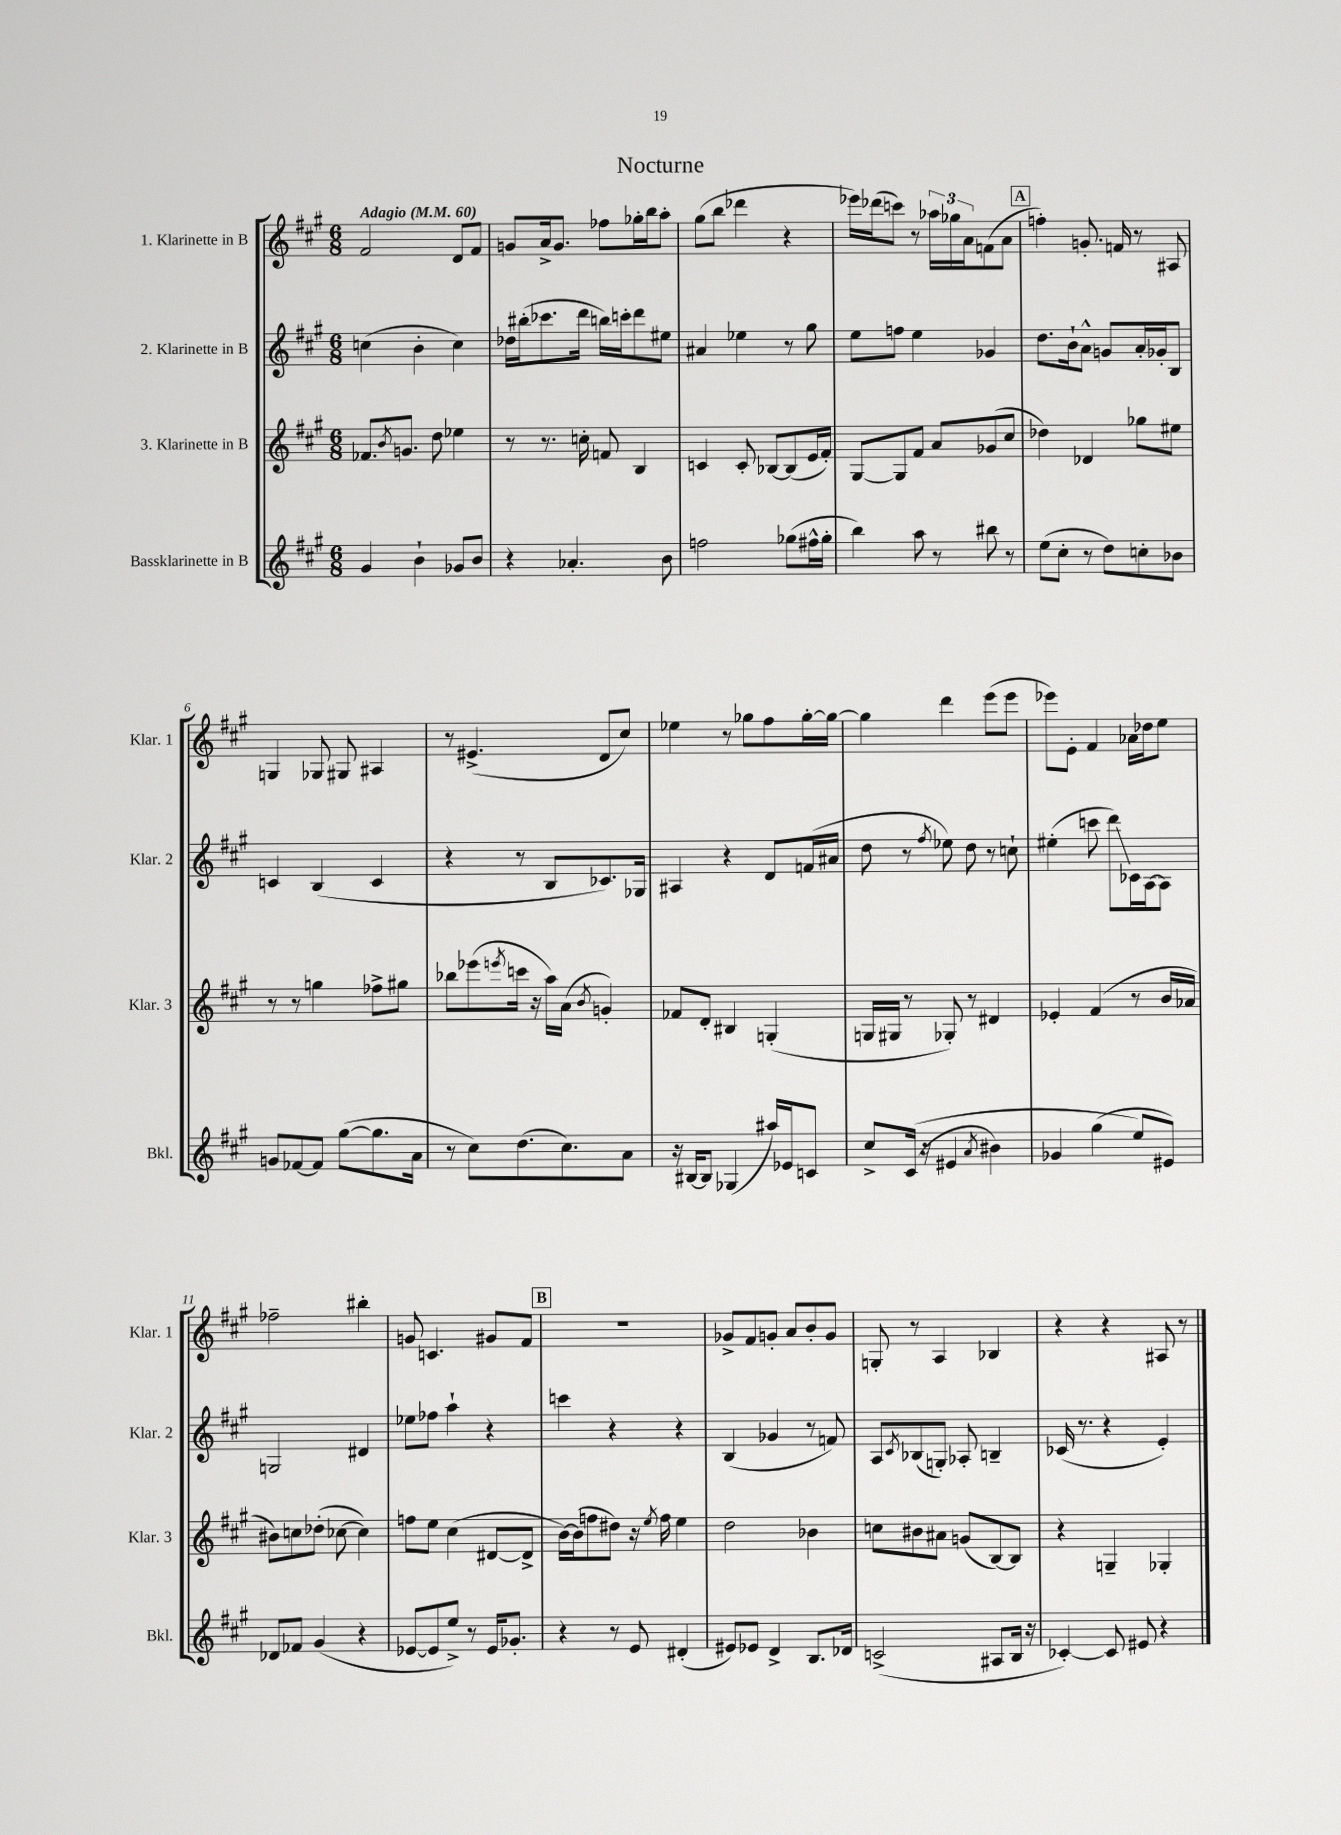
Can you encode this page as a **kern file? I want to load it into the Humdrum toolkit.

**kern	**kern	**kern	**kern
*staff4	*staff3	*staff2	*staff1
*clefG2	*clefG2	*clefG2	*clefG2
*k[f#c#g#]	*k[f#c#g#]	*k[f#c#g#]	*k[f#c#g#]
*M6/8	*M6/8	*M6/8	*M6/8
*MM60	*MM60	*MM60	*MM60
4g#	8.f-	(4cc	2f#
.	8qb	.	.
.	8.g	.	.
4b`	.	4b'	.
.	8dd	.	.
8g-	4ee-	4cc)	8d
8b	.	.	8f#
=	=	=	=
4r	8r	16dd-	8g
.	.	(16bb#'	.
.	8.r	8.ccc-	16a^
.	.	.	8.g
4.a-'	.	.	.
.	16cc'	16ddd	.
.	8f	16bb)	8ff-
.	.	16ccc'	.
.	4B	8ddd	16gg-'
.	.	.	16bb
8b	.	8ee#	8aa'
=	=	=	=
2ff	4c	4a#	(8gg#
.	.	.	8bb
.	8c'	4ee-	4ddd-
.	[8B-	.	.
(8gg-	(8B-]	8r	4r
16ff#^^	16e	8gg#	.
16gg-'	16f#')	.	.
=	=	=	=
4bb)	[8G#	8ee	16eee-)
.	.	.	(16ddd-
.	8G#]	8ff	8ccc)
8aa	8f#	4ee	8r
8r	8a	.	24aa-
.	.	.	24gg-
.	.	.	24a
8bb#	(8g-	4g-	(8f
8r	8cc#	.	8a
=	=	=	=
(8ee	4dd-)	8.dd	4ff')
8cc#'	.	.	.
.	.	16b`	.
8r	4d-	8a^^	8.g'
8dd)	.	8g	.
.	.	.	16f
8cc'	8gg-	16a'	8r
.	.	16g-'	.
8b-	8ee#	8B	8A#
=	=	=	=
8g	8r	4c	4G
[8f-	8r	.	.
8f-]	4gg	(4B	8G-
([8gg#	.	.	8G#
8.gg#]	8ff-^	4c	4A#
.	8gg#	.	.
16a	.	.	.
=	=	=	=
8r	8bb-	4r	8r
8cc#)	(8eee-	.	(4.e#^
.	8qeee	.	.
(8.dd	16ccc	8r	.
.	16r	.	.
.	16aa)	8B	.
8.cc#)	(16a	.	.
.	8qb	.	.
.	4g')	8.c-)	8d
8a	.	.	8cc#)
.	.	16G-	.
=	=	=	=
16r	8f-	4A#	4ee-
[16B#	.	.	.
8B#]	8d'	.	.
(4G-	4B#	4r	8r
.	.	.	8gg-
16aa#)	(4G'	8d	8ff#
16e-	.	.	.
8c	.	(16f	[16gg-'
.	.	16a#	16gg-_
=	=	=	=
8cc#^	16G	8dd	4gg-]
.	16G#	.	.
&((16c#	8r	8r	.
16r	.	.	.
.	.	8qff#	.
4e#	8G-')	8ee-)	4ddd
.	8r	8dd	.
8qa	.	.	.
4b#)	4d#	8r	(8eee
.	.	8cc`	8eee
=	=	=	=
4g-	4e-'	(4ee#'	8eee-)
.	.	.	8e'
(4gg#	(4f#	8ccc	4f#
.	.	8ddd)	.
8ee&)	8r	16c-	16a-
.	.	[16A	16dd-
8e#)	16b	8A]	8ee
.	16a-	.	.
=	=	=	=
8d-	8b#)	2G	2ff-~
8f-	8cc	.	.
(4g#	(8dd-'	.	.
.	[8cc-	.	.
4r	4cc-])	4d#	4bb#'
=	=	=	=
[8e-	8ff	8ee-	8g
8e-]	8ee	8ff-	4.c
8ee^)	(4cc#	4aa`	.
8r	.	.	.
16e-	[8d#	4r	8g#
8.g-'	.	.	.
.	8d#^]	.	8f#
=	=	=	=
4r	[16b)	4ccc	2.r
.	(16b]	.	.
.	8ff	.	.
8r	8dd#)	4r	.
8e	16r	.	.
.	8qee	.	.
.	16ff	.	.
(4d#'	4ee	4r	.
=	=	=	=
8e#)	2dd	(4B	8g-^
8e-	.	.	8f#
4d^	.	4g-	8g'
.	.	.	8a
8.B	4b-	8r	8b'
.	.	8f)	8g
16d-	.	.	.
=	=	=	=
(2c^	8cc	8A	8G'
.	.	8qc#	.
.	8b#	(8B-	8r
.	8a#	8G')	4A
.	(8g	8A-'	.
8A#	[8B)	4B~	4B-
16B	8B]	.	.
16r	.	.	.
=	=	=	=
[4c-')	4r	(16c-	4r
.	.	8.r	.
8c-]	4G~	4r	4r
8e#	.	.	.
4r	4G-'	4e')	8A#
.	.	.	8r
==	==	==	==
*-	*-	*-	*-
